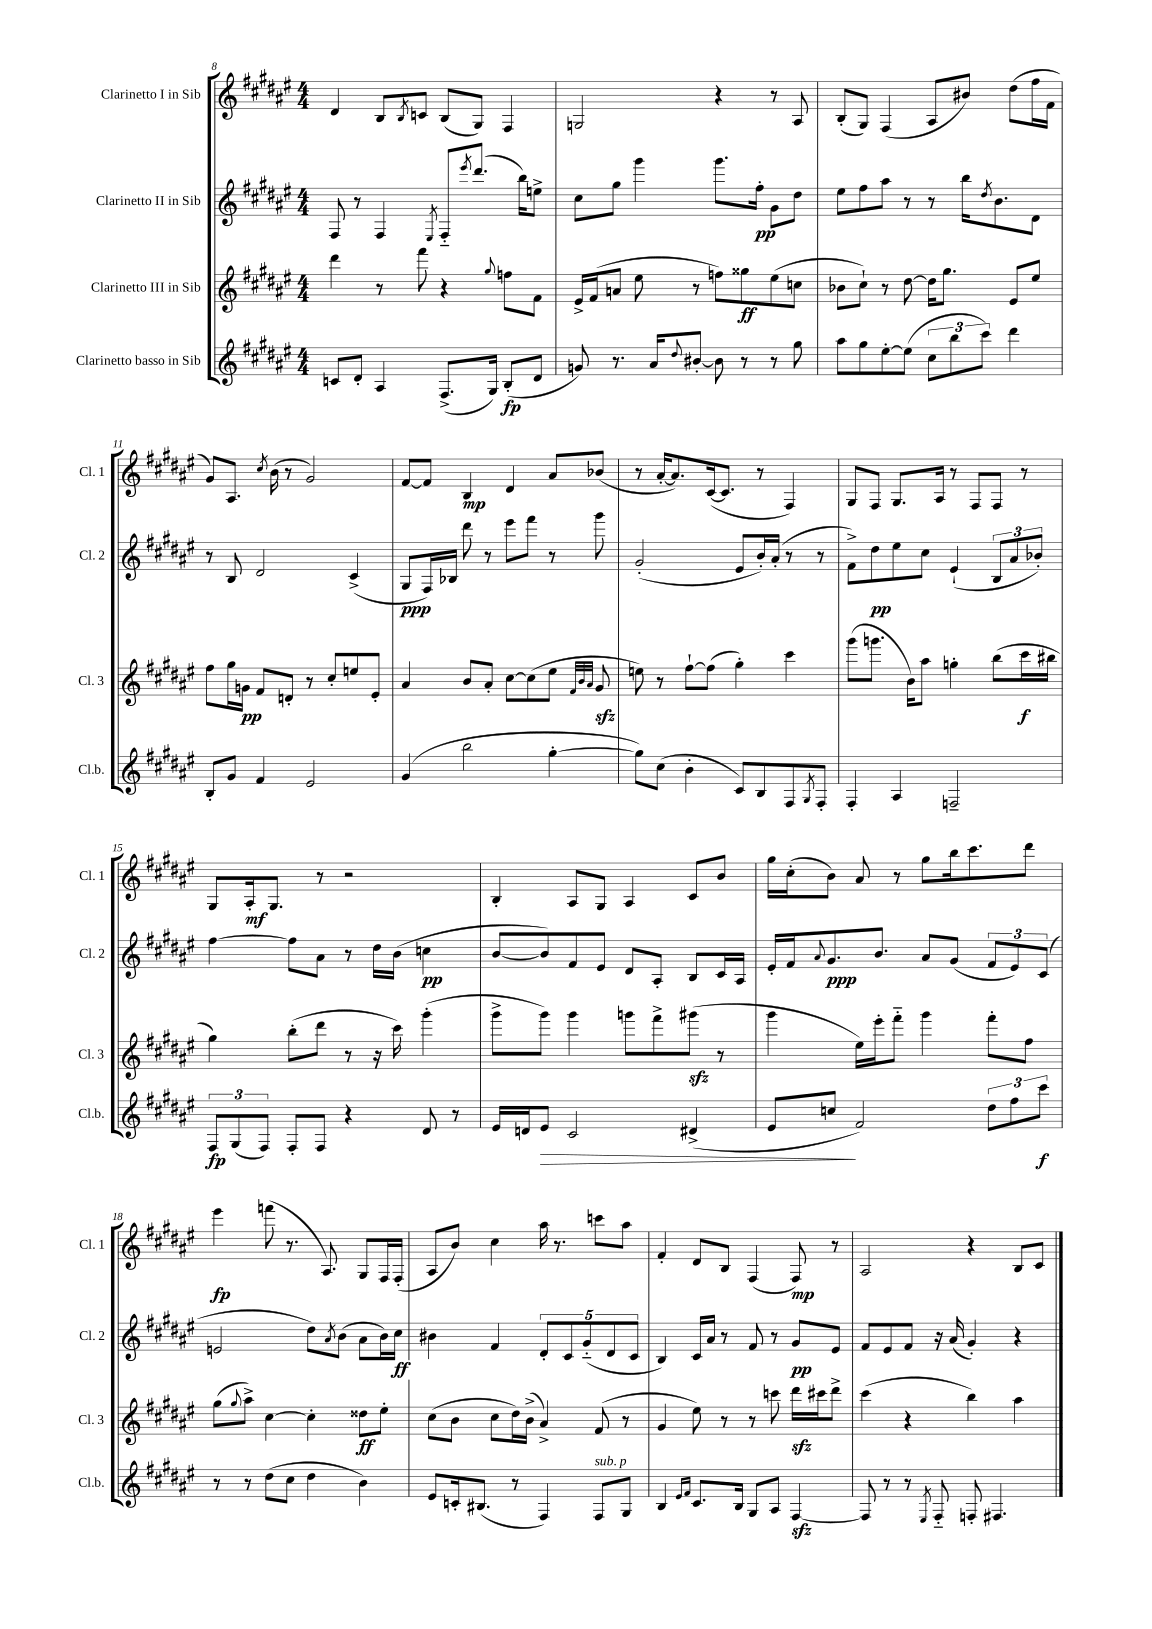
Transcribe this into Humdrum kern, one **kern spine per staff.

**kern	**kern	**kern	**kern
*staff4	*staff3	*staff2	*staff1
*clefG2	*clefG2	*clefG2	*clefG2
*k[f#c#g#d#a#e#]	*k[f#c#g#d#a#e#]	*k[f#c#g#d#a#e#]	*k[f#c#g#d#a#e#]
*M4/4	*M4/4	*M4/4	*M4/4
8c	4ddd#	8F#	4d#
8d#'	.	8r	.
4A#	8r	4F#	8B
.	.	.	8qB
.	8fff#	.	8c
.	.	8qE#	.
(8.F#^	4r	8F#'~	(8B
.	.	8qeee#	.
.	.	(8.ddd#	8G#)
16G#)	.	.	.
.	8qqgg#	.	.
(8B'	8ff	.	4F#
.	.	16bb)	.
8d#	8f#	8ee^	.
=	=	=	=
8g)	16e#^	8cc#	2G
.	(16f#	.	.
8.r	8a	8gg#	.
.	8ee#	4ggg#	.
16a#	.	.	.
8qqdd#	.	.	.
[8b#'	8r	.	.
8b#]	8ff)	8.ggg#	4r
8r	8gg##	.	.
.	.	16ff#'	.
8r	(8ee#	8g#	8r
8gg#	8cc	8dd#	8A#
=	=	=	=
8aa#	8b-	8ee#	(8B'
8gg#	8cc#`)	8ff#	8G#)
[8ee#'	8r	8aa#	(4F#
(8ee#]	[8dd#	8r	.
12cc#	16dd#]	8r	8A#
.	8.gg#	.	.
12bb	.	.	.
.	.	16bb	8b#)
12ccc#)	.	.	.
.	.	8qdd#	.
.	.	8.b	.
4ddd#	8e#	.	(8dd#
.	8ee#	8d#	16ff#
.	.	.	16f#
=	=	=	=
8B'	8ff#	8r	8g#)
8g#	16gg#	8B	8.A#
.	16g	.	.
4f#	8f#	2d#	.
.	.	.	8qcc#
.	.	.	(16b
.	8d'	.	8r
2e#	8r	.	2g#)
.	8cc#'	.	.
.	8ee	(4c#^	.
.	8e#'	.	.
=	=	=	=
(4g#	4a#	8G#	[8f#
.	.	16F#)	8f#]
.	.	16B-	.
2bb	8b	8ddd#	4B
.	8a#'	8r	.
.	[8cc#	8eee#	4d#
.	(8cc#]	8fff#	.
[4gg#'	8ee#	8r	8a#
.	32qqf#	.	.
.	32qqb	.	.
.	32qqa#	.	.
.	8g#	8ggg#	(8b-
=	=	=	=
8gg#])	8ee)	(2g#'	8r
(8cc#	8r	.	[16a#'
.	.	.	8.a#])
4b'	[8ff#`	.	.
.	(8ff#]	.	([16c#
.	.	.	8.c#]
8c#)	4gg#')	8e#	.
8B	.	16b')	8r
.	.	(16a#'	.
8F#	4ccc#	8r	4F#)
8qG#	.	.	.
8F#'	.	8r	.
=	=	=	=
4F#'	(8ggg#	8f#^)	8G#
.	8.ggg	8dd#	8F#
4A#	.	8ee#	8.G#
.	16b)	.	.
.	8aa#	8cc#	.
.	.	.	16A#
2F~	4gg'	(4e#`	8r
.	.	.	8F#
.	(8bb	12B	8F#
.	.	12a#	.
.	16ccc#	.	8r
.	.	12b-')	.
.	16bb#	.	.
=	=	=	=
12F#	4gg#)	[4ff#	8G#
(12G#	.	.	.
.	.	.	16A#'
12F#)	.	.	.
.	.	.	8.G#
8F#'	(8bb'	8ff#]	.
8F#	8ddd#	8a#	8r
4r	8r	8r	2r
.	16r	16dd#	.
.	16ccc#)	(16b	.
8d#	(4ggg#'	4cc	.
8r	.	.	.
=	=	=	=
16e#	8ggg#^	[8b	4B'
16d	.	.	.
8e#	8ggg#)	8b])	.
2c#	4ggg#	8f#	8A#
.	.	8e#	8G#
.	8ggg	8d#	4A#
.	8fff#^	8A#'	.
(4d#^	(8ggg#	8B	8c#
.	8r	16c#	8b
.	.	16A#	.
=	=	=	=
8e#	4ggg#	16e#'	16gg#
.	.	16f#	(16cc#'
.	.	8qqa#	.
8cc	.	8.g#	8b)
2f#)	16ee#)	.	8a#
.	16eee#'	8.b	.
.	8fff#'~	.	8r
.	4ggg#	8a#	8gg#
.	.	(8g#	16bb
.	.	.	8.ccc#
12dd#	8fff#'	12f#	.
12ff#	.	12e#)	.
.	8ff#	.	8ddd#
12ccc#	.	(12c#	.
=	=	=	=
8r	(8gg#	2e	4eee#
.	8qqgg#	.	.
8r	8aa#^)	.	.
(8dd#	[4cc#	.	(8fff
8cc#	.	.	8.r
4dd#	4cc#']	8dd#)	.
.	.	.	8.A#)
.	.	8qa#	.
.	.	(8b	.
4b)	8dd##	8a#	8G#
.	8ee#'	16b)	16F#
.	.	16cc#	(16F#'
=	=	=	=
8e#	(8cc#	4b#	8A#
16c'	8b	.	8b)
(8.B#	.	.	.
.	8cc#	4f#	4cc#
8r	16dd#)	.	.
.	(16b^	.	.
4F#)	4a#^)	10d#'	16aa#
.	.	.	8.r
.	.	10c#	.
.	.	(10g#'~	.
8F#	(8f#	.	8ccc
.	.	10d#	.
8G#	8r	.	8aa#
.	.	10c#	.
=	=	=	=
4B	4g#	4B)	4f#'
16qqe#	.	.	.
16qqf#	.	.	.
8.c#	8ee#)	16c#	8d#
.	.	16a#	.
.	8r	8r	8B
16B	.	.	.
8G#	8r	8f#	(4F#
8A#	8ccc	8r	.
[4F#	16ddd#	8g#	8F#)
.	16ccc#	.	.
.	8ddd#^	8e#	8r
=	=	=	=
8F#]	(4ccc#	8f#	2A#
8r	.	8e#	.
8r	4r	8f#	.
8qE#	.	.	.
8F#'~	.	16r	.
.	.	(16a#	.
8F'	4bb)	4g#')	4r
4.F#	.	.	.
.	4aa#	4r	8B
.	.	.	8c#
==	==	==	==
*-	*-	*-	*-
